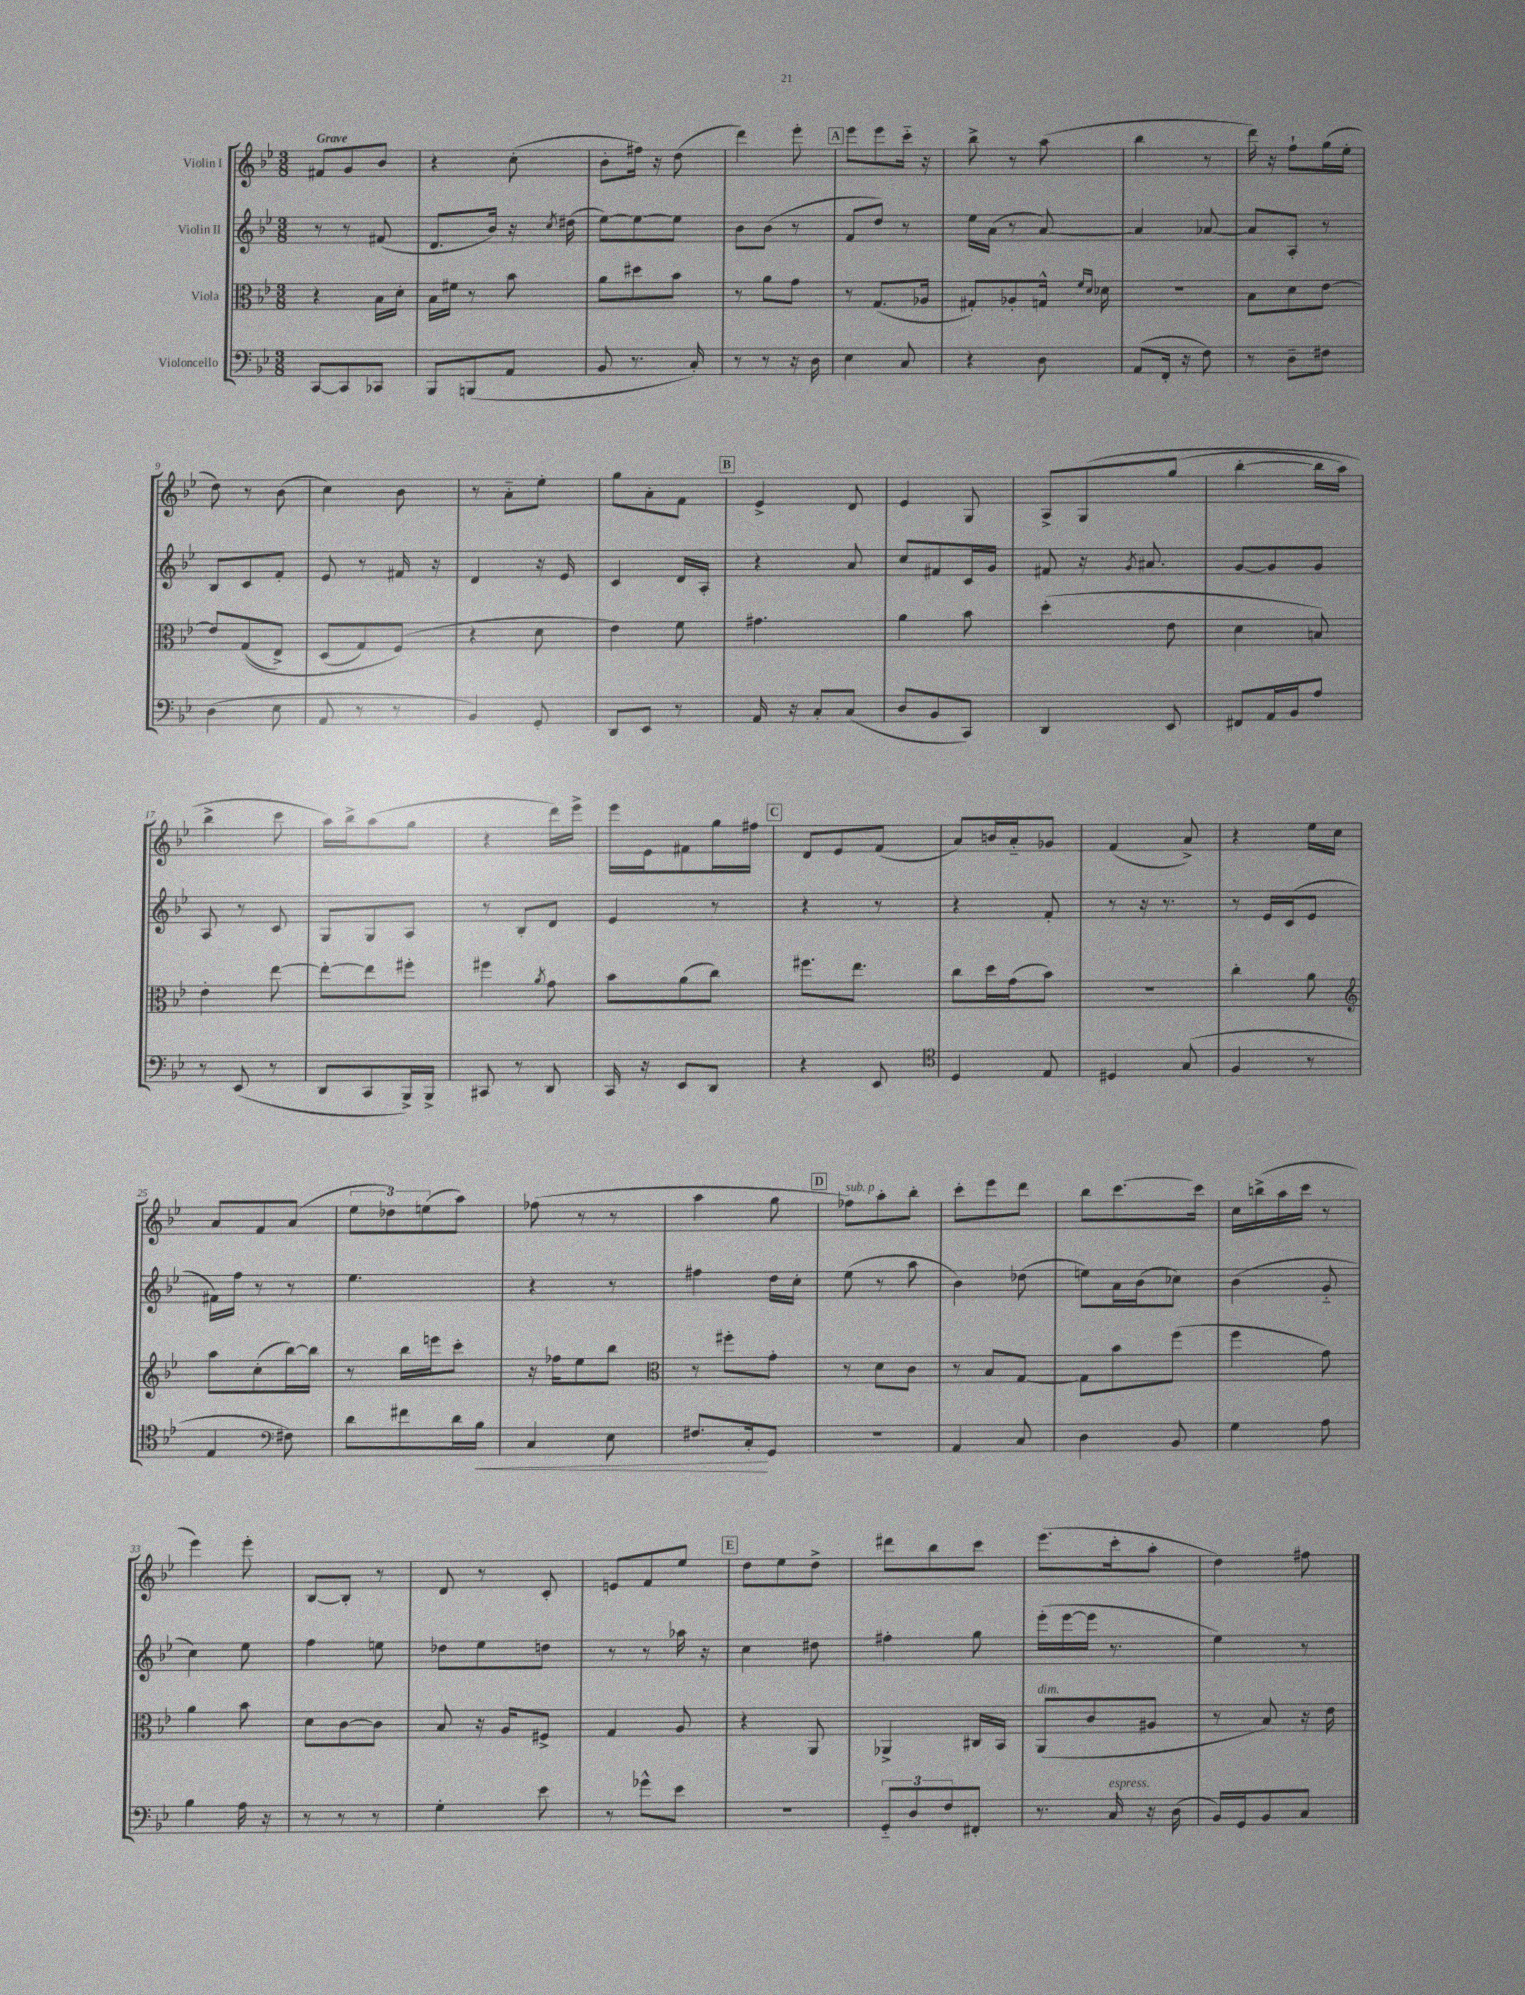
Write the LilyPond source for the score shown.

<<
\new StaffGroup <<
\new Staff = "s0" \with { instrumentName = "Violin I" } {
    \clef treble \key bes \major \numericTimeSignature \time 3/8 \tempo "Grave"
    fis'8 g'8 bes'8 |
    r4 c''8-.( |
    bes'8-. fis''16) r16 d''8( |
    d'''4) ees'''8-. |
    \mark \markup { \box "A" } ees'''8 ees'''8 c'''16-_ r16 |
    bes''8-> r8 a''8( |
    bes''4 r8 |
    d'''16) r16 f''8-! g''16( ees''16-. |
    d''8) r8 bes'8( |
    c''4) bes'8 |
    r8 a'8-_ ees''8-. |
    g''8 a'8-. f'8 |
    \mark \markup { \box "B" } ees'4-> d'8 |
    ees'4 g8 |
    a8-> g8\( g''8( |
    bes''4~-. bes''16 a''16) |
    bes''4-> c'''8 |
    a''16\) bes''16-> a''8( g''8 |
    r4 d'''16) ees'''16-> |
    ees'''16 ees'16 fis'8 g''16 fis''16 |
    \mark \markup { \box "C" } d'8 ees'8 f'8( |
    a'8) b'16 a'16-_ ges'8 |
    f'4( a'8->) |
    r4 ees''16 c''16 |
    a'8 f'8 a'8( |
    \tuplet 3/2 { ees''8 des''8) e''8( } a''8) |
    fes''8( r8 r8 |
    a''4 g''8 |
    \mark \markup { \box "D" } fes''8^\markup { \italic "sub. p" }) a''8-. bes''8-. |
    c'''8-. ees'''8 d'''8 |
    bes''8 c'''8.~ c'''16 |
    c''16 b''16->( a''16 c'''16 r8 |
    ees'''4) ees'''8-. |
    bes8~ bes8-. r8 |
    d'8 r8 c'8-. |
    e'8 f'8 ees''8 |
    \mark \markup { \box "E" } d''8 ees''8 d''8-> |
    dis'''8 bes''8 c'''8 |
    ees'''8.( c'''16-. a''8-. |
    d''4) fis''8 \bar "|." |
}
\new Staff = "s1" \with { instrumentName = "Violin II" } {
    \clef treble \key bes \major \numericTimeSignature \time 3/8
    r8 r8 fis'8( |
    d'8. bes'16) r16 \acciaccatura { c''8 } dis''16( |
    ees''8~) ees''8~ ees''8 |
    bes'8 bes'8( r8 |
    \mark \markup { \box "A" } f'8 d''8) r8 |
    ees''16 a'16( r8 a'8~) |
    a'4 aes'8~ |
    aes'8 a8-. r8 |
    bes8 c'8 f'8-. |
    ees'8 r8 fis'16 r16 |
    d'4 r16 ees'16 |
    c'4 d'16 a16-. |
    \mark \markup { \box "B" } r4 a'8 |
    c''8 fis'8 c'16 g'16 |
    fis'8 r16 \acciaccatura { g'8 } ais'8. |
    g'8~ g'8 g'8 |
    a8 r8 c'8 |
    g8 g8 a8 |
    r8 bes8-. d'8 |
    ees'4 r8 |
    \mark \markup { \box "C" } r4 r8 |
    r4 f'8-. |
    r8 r16 r8. |
    r8 ees'16 c'16( ees'8 |
    fis'16) f''16 r8 r8 |
    ees''4. |
    r4 r8 |
    fis''4 d''16 c''16-. |
    \mark \markup { \box "D" } ees''8( r8 a''8 |
    bes'4) des''8( |
    e''8) a'16 bes'16( ces''8) |
    bes'4( g'8-_ |
    c''4) ees''8 |
    f''4 e''8 |
    des''8 ees''8 d''8 |
    r8 r8 aes''16 r16 |
    \mark \markup { \box "E" } c''4 dis''8 |
    fis''4-. g''8 |
    ees'''16-.( ees'''16~ ees'''16 r8. |
    ees''4) r8 \bar "|." |
}
\new Staff = "s2" \with { instrumentName = "Viola" } {
    \clef alto \key bes \major \numericTimeSignature \time 3/8
    r4 bes16 d'16-. |
    bes16 fis'16 r8 bes'8 |
    a'8 dis''8 bes'8 |
    r8 a'8 g'8 |
    \mark \markup { \box "A" } r8 g8.( aes16 |
    gis8-.) aes8-. g16-^ \grace { f'16 d'16 } des'16 |
    R4. |
    bes8 d'8 ees'8~ |
    ees'8 g8(\( ees8->) |
    d8( g8) f8(\) |
    r4 d'8 |
    ees'4) f'8 |
    \mark \markup { \box "B" } gis'4. |
    a'4 bes'8 |
    d''4-.( ees'8 |
    d'4 b8) |
    ees'4-. ees''8~ |
    ees''8~-. ees''8 fis''8-. |
    fis''4 \acciaccatura { a'8 } g'8 |
    bes'8 a'8( c''8) |
    \mark \markup { \box "C" } fis''8. ees''8. |
    c''8 d''16 g'16( bes'8) |
    R4. |
    c''4-. a'8 |
    \clef treble a''8 c''8-.( bes''16~) bes''16 |
    r8 bes''16 e'''16 c'''8-. |
    r16 fes''16 ees''8 bes''8 |
    \clef alto r8 fis''8-. g'8-. |
    \mark \markup { \box "D" } r8 d'8 c'8 |
    r8 bes8 g8~ |
    g8 bes'8 f''8( |
    f''4 g'8) |
    a'4 bes'8 |
    d'8 c'8~ c'8 |
    bes8 r16 a16 fis8-> |
    g4 a8 |
    \mark \markup { \box "E" } r4 a,8 |
    aes,4-> cis16 bes,16 |
    a,8^\markup { \italic "dim." }( c'8 ais8 |
    r8 bes8) r16 ees'16 \bar "|." |
}
\new Staff = "s3" \with { instrumentName = "Violoncello" } {
    \clef bass \key bes \major \numericTimeSignature \time 3/8
    c,8~ c,8 ces,8 |
    bes,,8 b,,8( a,8 |
    bes,8 r8. c16-.) |
    r8 r8 r16 d16 |
    \mark \markup { \box "A" } ees4 c8 |
    r4 d8 |
    a,8( f,16-. r16 f8) |
    r8 d8-- fis8 |
    d4( ees8 |
    a,8 r8 r8 |
    bes,4) g,8-. |
    d,8 ees,8 r8 |
    \mark \markup { \box "B" } a,16 r16 c8-. c8( |
    d8 bes,8 c,8) |
    d,4 ees,8 |
    fis,8 a,16 bes,16 a8 |
    r8 ees,8( r8 |
    d,8 c,8 bes,,16->) bes,,16-> |
    cis,8 r8 d,8 |
    c,16 r16 ees,8 d,8 |
    \mark \markup { \box "C" } r4 ees,8 |
    \clef tenor d4 ees8 |
    dis4 g8( |
    f4 r8 |
    ees4 \clef bass fis8) |
    d'8 fis'8 d'16 bes16\< |
    c4 ees8 |
    fis8. c16-.\! g,8 |
    \mark \markup { \box "D" } R4. |
    a,4 c8 |
    d4 bes,8 |
    g4 a8 |
    bes4 a16 r16 |
    r8 r8 r8 |
    g4-. ees'8 |
    r8 ges'8-^ ees'8 |
    \mark \markup { \box "E" } R4. |
    \tuplet 3/2 { g,8-_ d8 f8 } fis,8-. |
    r8. c16^\markup { \italic "espress." } r16 d16( |
    bes,16) g,16 bes,8 c8 \bar "|." |
}
>>
>>
